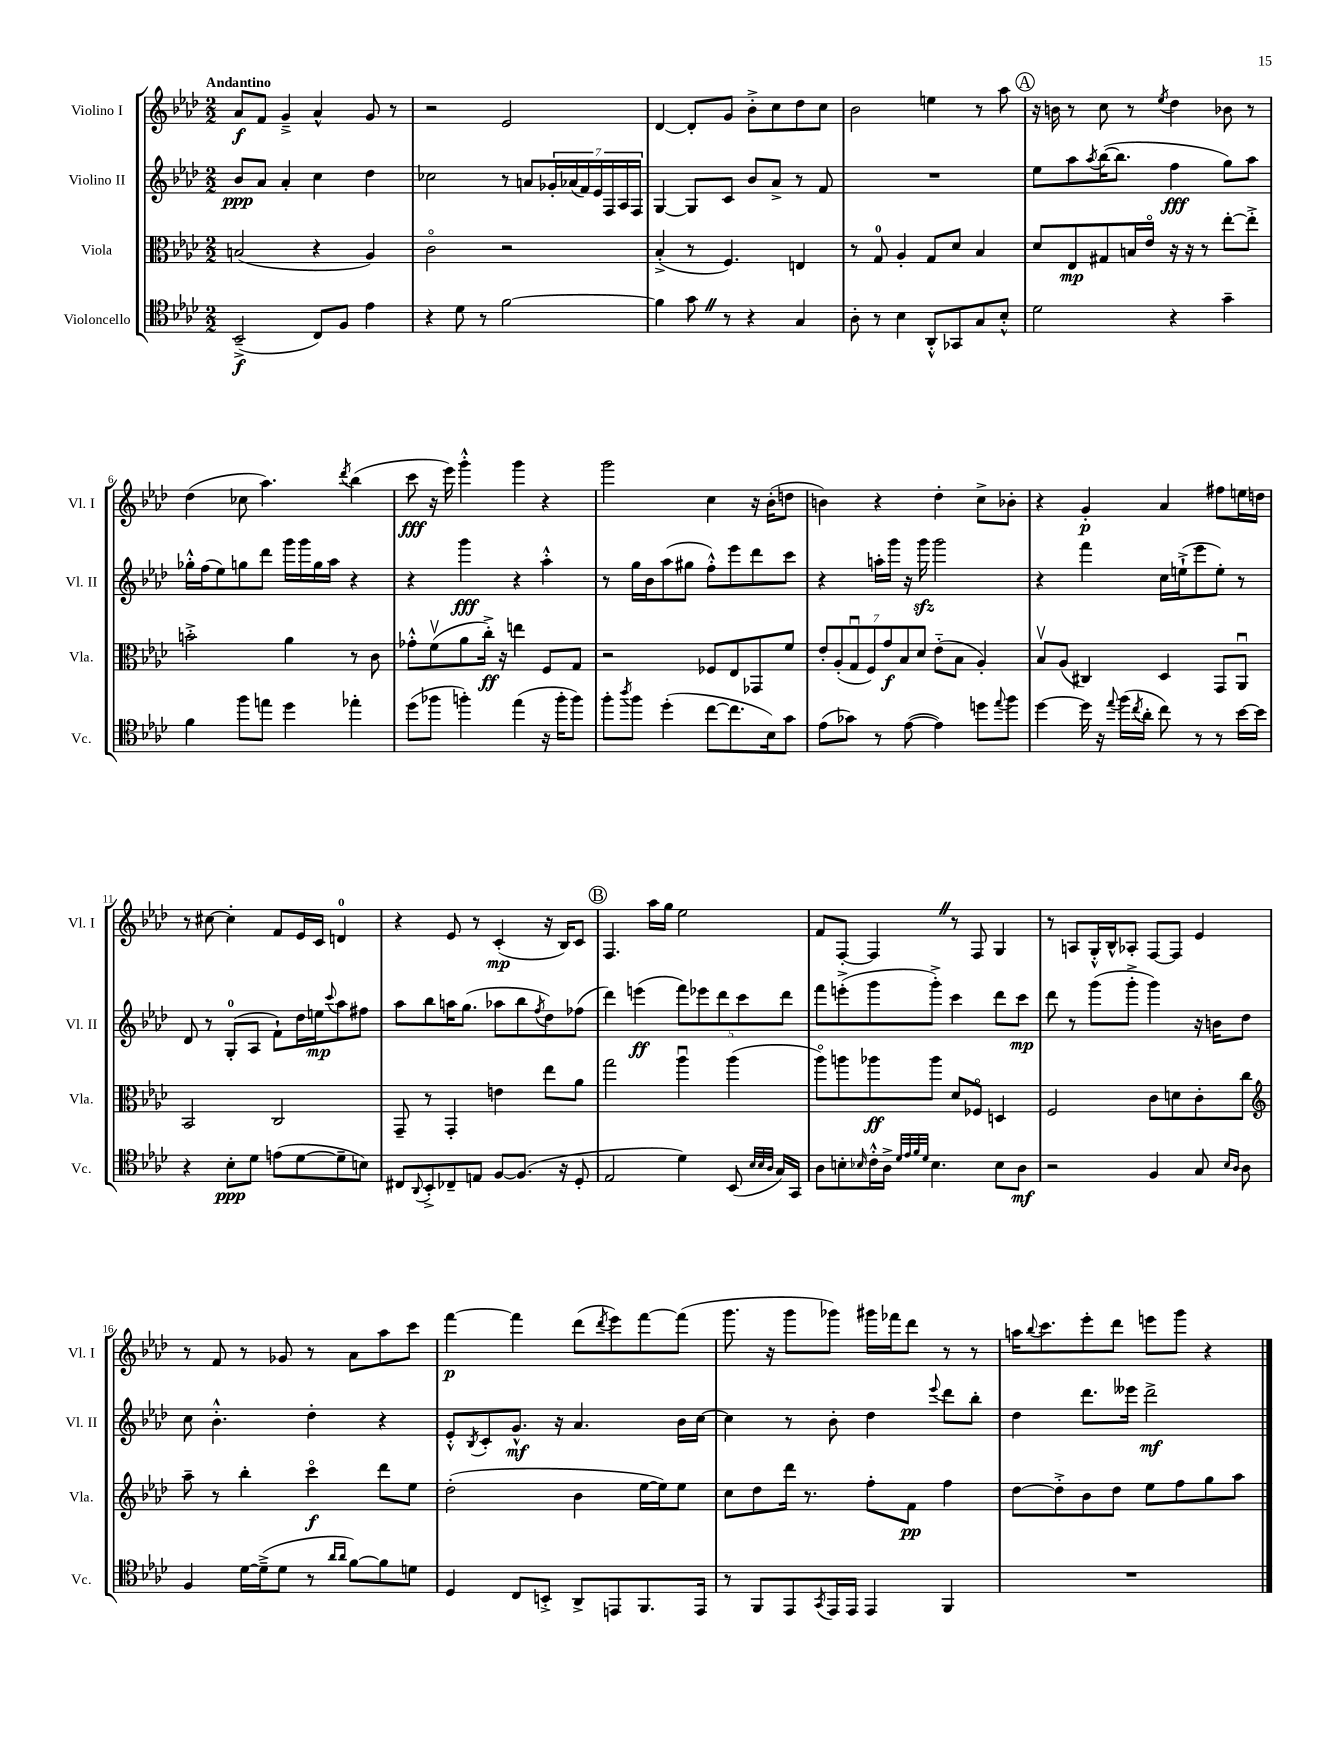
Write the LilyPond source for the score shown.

<<
\new StaffGroup <<
\new Staff = "s0" \with { instrumentName = "Violino I" shortInstrumentName = "Vl. I" } {
    \clef treble \key aes \major \numericTimeSignature \time 2/2 \tempo "Andantino"
    aes'8\f f'8 g'4---> aes'4-^ g'8 r8 |
    r2 ees'2 |
    des'4~ des'8-. g'8 bes'8-.-> c''8 des''8 c''8 |
    bes'2 e''4 r8 aes''8 |
    \mark \markup { \circle "A" } r16 b'16 r8 c''8 r8 \acciaccatura { ees''8 } des''4 bes'8 r8 |
    des''4( ces''8 aes''4.) \acciaccatura { des'''8 } bes''4( |
    c'''8\fff r16 ees'''16) g'''4-.-^ g'''4 r4 |
    g'''2 c''4 r16 bes'16-.( d''8 |
    b'4) r4 des''4-. c''8-> bes'8-. |
    r4 g'4-.\p aes'4 fis''8 e''16 d''16 |
    r8 cis''8~ cis''4-. f'8 ees'16 c'16 d'4-0 |
    r4 ees'8 r8 c'4-.\mp( r16 bes16) c'8 |
    \mark \markup { \circle "B" } f4. aes''16 g''16 ees''2 |
    f'8 f8~-. f4 \once \override BreathingSign.text = \markup { \musicglyph "scripts.caesura.straight" } \breathe r8 f8 g4 |
    r8 a8 g16-.-^ bes16-^ aes8-. f8~ f8 ees'4 |
    r8 f'8 r8 ges'8 r8 aes'8 aes''8 c'''8 |
    f'''4~\p f'''4 des'''8( \acciaccatura { des'''8 } ees'''8) f'''8~ f'''8( |
    g'''8. r16 g'''8 ges'''8) gis'''16 fes'''16 des'''8 r8 r8 |
    a''16 \appoggiatura { bes''8 } c'''8. ees'''8-. des'''8 e'''8 g'''8 r4 \bar "|." |
}
\new Staff = "s1" \with { instrumentName = "Violino II" shortInstrumentName = "Vl. II" } {
    \clef treble \key aes \major \numericTimeSignature \time 2/2
    bes'8\ppp aes'8 aes'4-. c''4 des''4 |
    ces''2 r8 a'8 \tuplet 7/4 { ges'16-. aes'16( f'16) ees'16 f16 aes16 f16 } |
    g4~ g8 c'8 bes'8 aes'8-> r8 f'8 |
    R1 |
    \mark \markup { \circle "A" } ees''8 aes''8 \acciaccatura { aes''8 } bes''16~( bes''8. f''4\fff g''8) aes''8 |
    ges''16-.-^ f''16( ees''8) g''8 des'''8 g'''16 g'''16 g''16 aes''16 r4 |
    r4 g'''4\fff r4 aes''4-.-^ |
    r8 g''16 bes'16 aes''8( gis''8 f''8-.-^) ees'''8 des'''8 c'''8 |
    r4 a''16-. g'''16 r16 g'''16\sfz g'''2 |
    r4 f'''4 c''16 e''16-!->( ees'''8 e''8-.) r8 |
    des'8 r8 g8-0-.( aes8 f'8-!) des''16 e''16\mp \appoggiatura { c'''8 } aes''8 fis''8 |
    aes''8 bes''8 a''16 g''8.( aes''8 bes''8 \acciaccatura { f''8 } des''8) fes''8( |
    \mark \markup { \circle "B" } des'''4) e'''4\ff( \tuplet 5/4 { f'''8) ees'''8 des'''8 c'''8 des'''8 } |
    f'''8 e'''8-.->( g'''8 g'''8-.->) c'''4 des'''8 c'''8\mp |
    des'''8 r8 g'''8( g'''8-.-> g'''4) r16 b'16 des''8 |
    c''8 bes'4.-.-^ des''4-. r4 |
    ees'8-.-^ \acciaccatura { bes8 } c'8-. g'8.-^\mf r16 aes'4. bes'16 c''16~ |
    c''4 r8 bes'8-. des''4 \appoggiatura { ees'''8 } des'''8 bes''8-. |
    des''4 des'''8. eeses'''16 des'''2->\mf \bar "|." |
}
\new Staff = "s2" \with { instrumentName = "Viola" shortInstrumentName = "Vla." } {
    \clef alto \key aes \major \numericTimeSignature \time 2/2
    b2( r4 aes4) |
    c'2\flageolet r2 |
    bes4-.->( r8 f4.) e4 |
    r8 g8-0 aes4-. g8 des'8 bes4 |
    \mark \markup { \circle "A" } des'8 ees8\mp gis8 b16 ees'16\flageolet r16 r16 r8 ees''8~-. ees''8-.-> |
    b'2-.-> aes'4 r8 c'8 |
    ges'8-.-^ f'8\upbow( aes'8 c''16-.->\ff) r16 e''4 f8 g8 |
    r2 fes8 ees8 ges,8 f'8 |
    \tuplet 7/4 { ees'8-. aes8-.( g8\downbow f8) g'8\f bes8 des'8 } ees'8-_( bes8 aes4-.) |
    bes8\upbow aes8( cis4) des4 g,8 aes,8\downbow |
    bes,2 c2 |
    g,8-- r8 g,4-. e'4 ees''8 aes'8 |
    \mark \markup { \circle "B" } g''2 aes''4\downbow aes''4( |
    aes''8\flageolet) a''8 aes''8\ff aes''8 des'8 fes8\flageolet d4 |
    f2 c'8 d'8 c'8-. c''8 |
    \clef treble aes''8-- r8 bes''4-. c'''4\flageolet\f des'''8 ees''8 |
    des''2-.( bes'4 ees''16~ ees''16) ees''8 |
    c''8 des''8 des'''16 r8. f''8-. f'8\pp f''4 |
    des''8~ des''8-.-> bes'8 des''8 ees''8 f''8 g''8 aes''8 \bar "|." |
}
\new Staff = "s3" \with { instrumentName = "Violoncello" shortInstrumentName = "Vc." } {
    \clef tenor \key aes \major \numericTimeSignature \time 2/2
    bes,2--->\f( c8) f8 ees'4 |
    r4 des'8 r8 f'2~ |
    f'4 g'8 \once \override BreathingSign.text = \markup { \musicglyph "scripts.caesura.straight" } \breathe r8 r4 g4 |
    aes8-. r8 bes4 aes,8-.-^ ges,8 g8 bes8-.-^ |
    \mark \markup { \circle "A" } des'2 r4 g'4-- |
    f'4 f''8 e''8 des''4 ees''4-. |
    des''8( fes''8 f''4-.) ees''4( r16 f''16-. f''8) |
    f''8-. \acciaccatura { aes''8 } f''8 des''4-.( c''8~ c''8. bes16) g'8 |
    ees'8( ges'8) r8 ees'8~( ees'4) d''8 \appoggiatura { ees''8 } f''8 |
    des''4~ des''16 r16 \appoggiatura { ees''8 } f''16( \acciaccatura { c''8 } aes'16-. c''8) r8 r8 bes'16~ bes'16 |
    r4 bes8-.\ppp des'8 e'8( des'8~ des'8-- b8) |
    cis8 \appoggiatura { aes,8 } bes,8-.-> ces8-- e8 f8~ f8.( r16 des8-. |
    \mark \markup { \circle "B" } ees2 des'4) bes,8( \grace { bes32 bes32 aes32 } g16) g,16 |
    aes8 b8-. \grace { bes16 } c'16-.-^ aes16-> \grace { des'32 ees'32 f'32 des'32 } bes4. bes8 aes8\mf |
    r2 f4 g8 \grace { bes16 aes16 } aes8 |
    f4 des'16~ des'16--->( des'8 r8 \grace { aes'16 aes'16 } f'8~) f'8 d'8 |
    des4 c8 b,8-.-> aes,8-> e,8 f,8. e,16 |
    r8 f,8 ees,8 \acciaccatura { g,8 } ees,16 ees,16 ees,4 f,4 |
    R1 \bar "|." |
}
>>
>>
